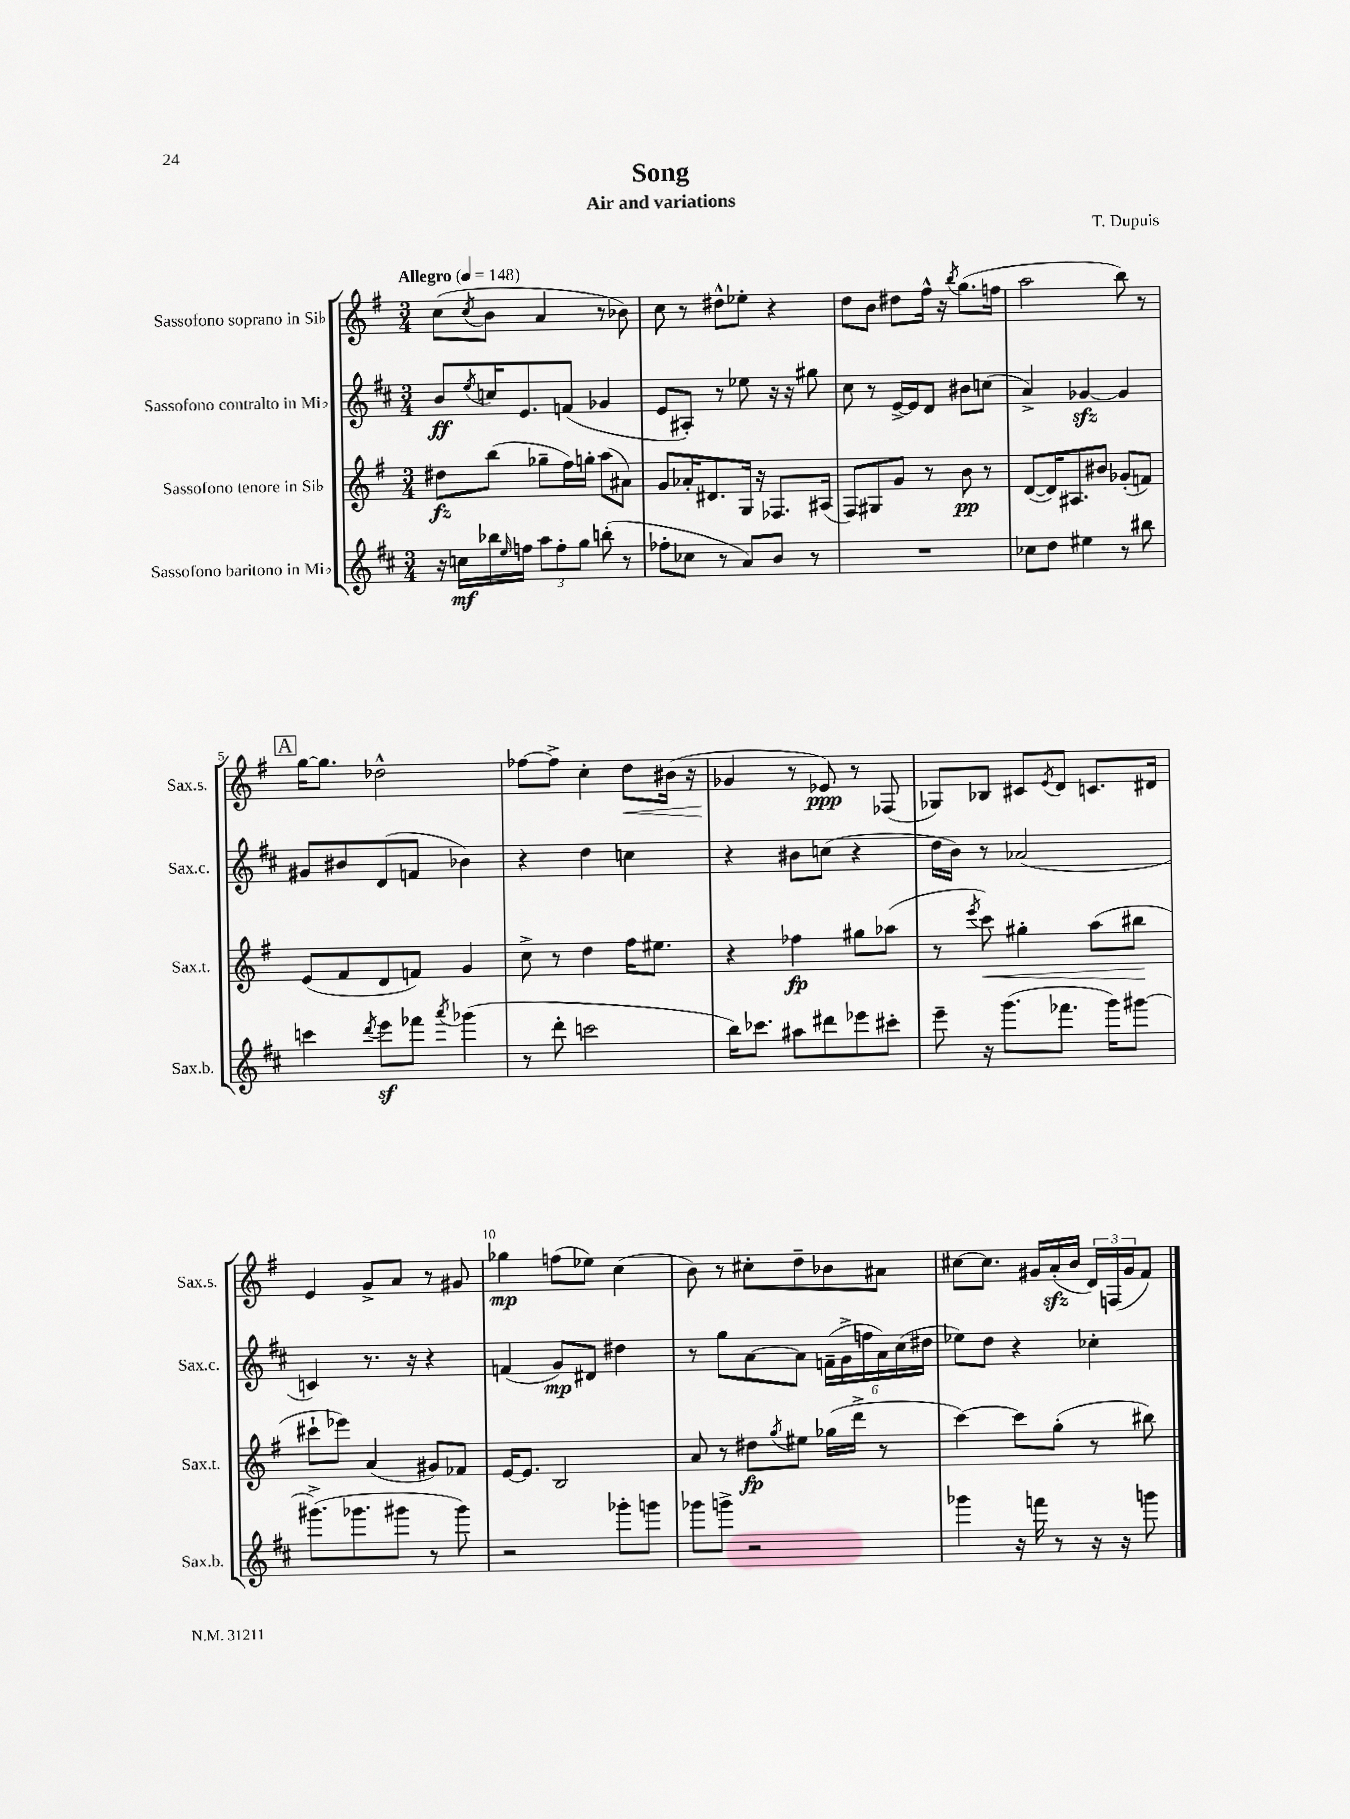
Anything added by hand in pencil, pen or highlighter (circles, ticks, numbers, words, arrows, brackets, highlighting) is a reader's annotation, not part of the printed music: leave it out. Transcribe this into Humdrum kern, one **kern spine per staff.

**kern	**dynam	**kern	**dynam	**kern	**dynam	**kern	**dynam
*part4	*part4	*part3	*part3	*part2	*part2	*part1	*part1
*staff4	*staff4	*staff3	*staff3	*staff2	*staff2	*staff1	*staff1
*I"Sassofono baritono in Mi♭	*	*I"Sassofono tenore in Si♭	*	*I"Sassofono contralto in Mi♭	*	*I"Sassofono soprano in Si♭	*
*I'Sax.b.	*	*I'Sax.t.	*	*I'Sax.c.	*	*I'Sax.s.	*
*clefG2	*	*clefG2	*	*clefG2	*	*clefG2	*
*k[f#c#]	*	*k[f#]	*	*k[f#c#]	*	*k[f#]	*
*M3/4	*	*M3/4	*	*M3/4	*	*M3/4	*
*MM148	*	*MM148	*	*MM148	*	*MM148	*
=1	=1	=1	=1	=1	=1	=1	=1
!	!	!	!	!	!	!LO:TX:a:B:t=Allegro	!
16r	.	8dd#X\L	fz	8b/L	ff	(8cc\L	.
16ccn\LL	mf	.	.	.	.	.	.
.	.	.	.	8qee/	.	8qcc/	.
16bb-X\	.	(8bb\J	.	16ccn/K	.	8b\J	.
16qqee/	.	.	.	.	.	.	.
16ffn\JJ	.	.	.	8.e/	.	.	.
12aa\L	.	8gg-X~\L	.	.	.	4a/	.
12ff'\	.	.	.	.	.	.	.
.	.	16ff#\L)	.	(8fn/J	.	.	.
12gg\J	.	.	.	.	.	.	.
.	.	16ggn'\JJ	.	.	.	.	.
(8bbn'\	.	(8aa\L	.	4g-X/	.	8r	.
8r	.	8a#X\J)	.	.	.	8b-X\)	.
=2	=2	=2	=2	=2	=2	=2	=2
8ff-X'\L	.	8g/L	.	8e/L	.	8cc\	.
8cc-X\J	.	16a-X'/K	.	8A#X'/J)	.	8r	.
.	.	8.d#X/	.	.	.	.	.
8r	.	.	.	8r	.	8dd#X^^\L	.
8a/L)	.	16G/Jk	.	8ee-X\	.	8ee-X'\J	.
.	.	16r	.	.	.	.	.
8b/J	.	8.F-X/L	.	16r	.	4r	.
.	.	.	.	16r	.	.	.
8r	.	.	.	8gg#X\	.	.	.
.	.	(16A#X/Jk	.	.	.	.	.
=3	=3	=3	=3	=3	=3	=3	=3
2.r	.	8F#/L)	.	8cc#\	.	8dd\L	.
.	.	8G#X/	.	8r	.	8b\J	.
.	.	8g/J	.	[16e^/LL	.	8dd#X\L	.
.	.	.	.	16e/J]	.	.	.
.	.	8r	.	8d/J	.	16ff#^^\Jk	.
.	.	.	.	.	.	16r	.
.	.	.	.	.	.	8qbb/	.
.	.	8b\	pp	8b#X\L	.	(8.gg\L	.
.	.	8r	.	(8ccn\J	.	.	.
.	.	.	.	.	.	16ffn\Jk	.
=4	=4	=4	=4	=4	=4	=4	=4
8cc-X\L	.	([8d/L	.	4a^/)	.	2aa\	.
8dd\J	.	16d/K])	.	.	.	.	.
.	.	8.A#X/	.	.	.	.	.
4ee#X\	.	.	.	[4g-Xzz/	.	.	.
.	.	8b#X/J	.	.	.	.	.
8r	.	(8g-X'/L	.	4g-/]	.	8bb\)	.
8bb#X\	.	8fn/J)	.	.	.	8r	.
!!LO:LB:g=z
!!LO:REH:place=s1:t=A
=5	=5	=5	=5	=5	=5	=5	=5
4cccn\	.	(8e/L	.	8g#X/L	.	[16gg\KL	.
.	.	.	.	.	.	8.gg\J]	.
.	.	8f#/	.	8b#X/	.	.	.
8qddd/	.	.	.	.	.	.	.
8eeez\L	.	8d/	.	(8d/	.	2dd-X^^\	.
8fff-X\J	.	8fn/J)	.	8fn/J	.	.	.
8qaaa/	.	.	.	.	.	.	.
(4ggg-X\	.	4g/	.	4b-X\)	.	.	.
=6	=6	=6	=6	=6	=6	=6	=6
8r	.	8cc^\	.	4r	.	[8ff-X\L	.
8ddd'\	.	8r	.	.	.	8ff-^\J]	.
2cccn\	.	4dd\	.	4dd\	.	4cc'\	.
!	!	!	!	!	!	!	!LO:HP:b
.	.	16ff#\KL	.	4ccn\	.	8dd\L	<
.	.	8.ee#X\J	.	.	.	.	.
.	.	.	.	.	.	(16b#X\Jk	.
.	.	.	.	.	.	16r	.
=7	=7	=7	=7	=7	=7	=7	=7
16bb\KL)	.	4r	.	4r	.	4g-X/	.
8.ccc-X\J	.	.	.	.	.	.	.
8aa#X\L	.	4ff-X\	fp	8b#X\L	.	8r	[
8ddd#X\	.	.	.	(8ccn\J	.	8e-X/)	ppp
8eee-X\	.	8gg#X\L	.	4r	.	8r	.
8ccc#X'\J	.	(8aa-X\J	.	.	.	(8F-X/	.
=8	=8	=8	=8	=8	=8	=8	=8
8eee~\	.	8r	.	16dd\LL	.	8G-X/L)	.
.	.	.	.	16b\JJ)	.	.	.
.	.	8qeee/	.	.	.	.	.
!	!	!	!LO:HP:b	!	!	!	!
16r	.	8ccc\)	<	8r	.	8B-X/J	.
(8.ggg\L	.	.	.	.	.	.	.
.	.	4gg#X'\	.	(2a-X/	.	8c#X/L	.
.	.	.	.	.	.	8qe/	.
8.fff-X\J	.	.	.	.	.	8d/J	.
.	.	(8aa\L	.	.	.	8.cn/L	.
16ggg\KL)	.	.	.	.	.	.	.
[8ggg#X\J	.	8bb#X\J	.	.	.	.	.
.	.	.	.	.	.	16d#X/Jk	.
.	.	.	[	.	.	.	.
!!LO:LB:g=z
=9	=9	=9	=9	=9	=9	=9	=9
(8.ggg#X^\L]	.	8ccc#X`\L	.	4cn/)	.	4e/	.
.	.	8eee-X\J)	.	.	.	.	.
8.ggg-X\	.	.	.	.	.	.	.
.	.	(4a/	.	8.r	.	8g^/L	.
8ggg#X\J	.	.	.	.	.	8a/J	.
.	.	.	.	16r	.	.	.
8r	.	8g#X/L)	.	4r	.	8r	.
8ggg#\)	.	8f-X/J	.	.	.	8g#X/	.
=10	=10	=10	=10	=10	=10	=10	=10
2r	.	[16e/KL	.	(4fn/	.	4gg-X\	mp
.	.	8.e/J]	.	.	.	.	.
.	.	2B/	.	8g/L)	mp	(8ffn\L	.
.	.	.	.	8d#X/J	.	8ee-X\J)	.
8ggg-X'\L	.	.	.	4dd#X\	.	(4cc\	.
8gggn\J	.	.	.	.	.	.	.
=11	=11	=11	=11	=11	=11	=11	=11
8ggg-X\L	.	8a/	.	8r	.	8b\)	.
8gggn^\J	.	8r	.	8gg\L	.	8r	.
2r	.	8dd#X\L	fp	[8a\	.	8cc#X'\L	.
.	.	8qgg/	.	.	.	.	.
.	.	8ee#X\J	.	8a\J]	.	8dd~\	.
.	.	(16gg-X\LL	.	(24fn~\LL	.	8b-X\	.
.	.	.	.	24g^\	.	.	.
.	.	16ddd^\JJ	.	.	.	.	.
.	.	.	.	24ffn\	.	.	.
.	.	8r	.	24a\)	.	8a#X\J	.
.	.	.	.	(24cc#\	.	.	.
.	.	.	.	24dd#X\JJ	.	.	.
=12	=12	=12	=12	=12	=12	=12	=12
4ggg-X\	.	[4ccc\)	.	8ee-X\L)	.	[8cc#X\L	.
.	.	.	.	8dd\J	.	8.cc#\J]	.
16r	.	8ccc\L]	.	4r	.	.	.
16fffn\	.	.	.	.	.	16g#X/LL	.
8r	.	(8gg'\J	.	.	.	(16azz'/	.
.	.	.	.	.	.	16b/JJ	.
16r	.	8r	.	4cc-X'\	.	24d/LL)	.
.	.	.	.	.	.	(24Fn/	.
16r	.	.	.	.	.	.	.
.	.	.	.	.	.	24g#/J	.
8gggn\	.	8bb#X\)	.	.	.	8f#/J)	.
==	==	==	==	==	==	==	==
*-	*-	*-	*-	*-	*-	*-	*-
